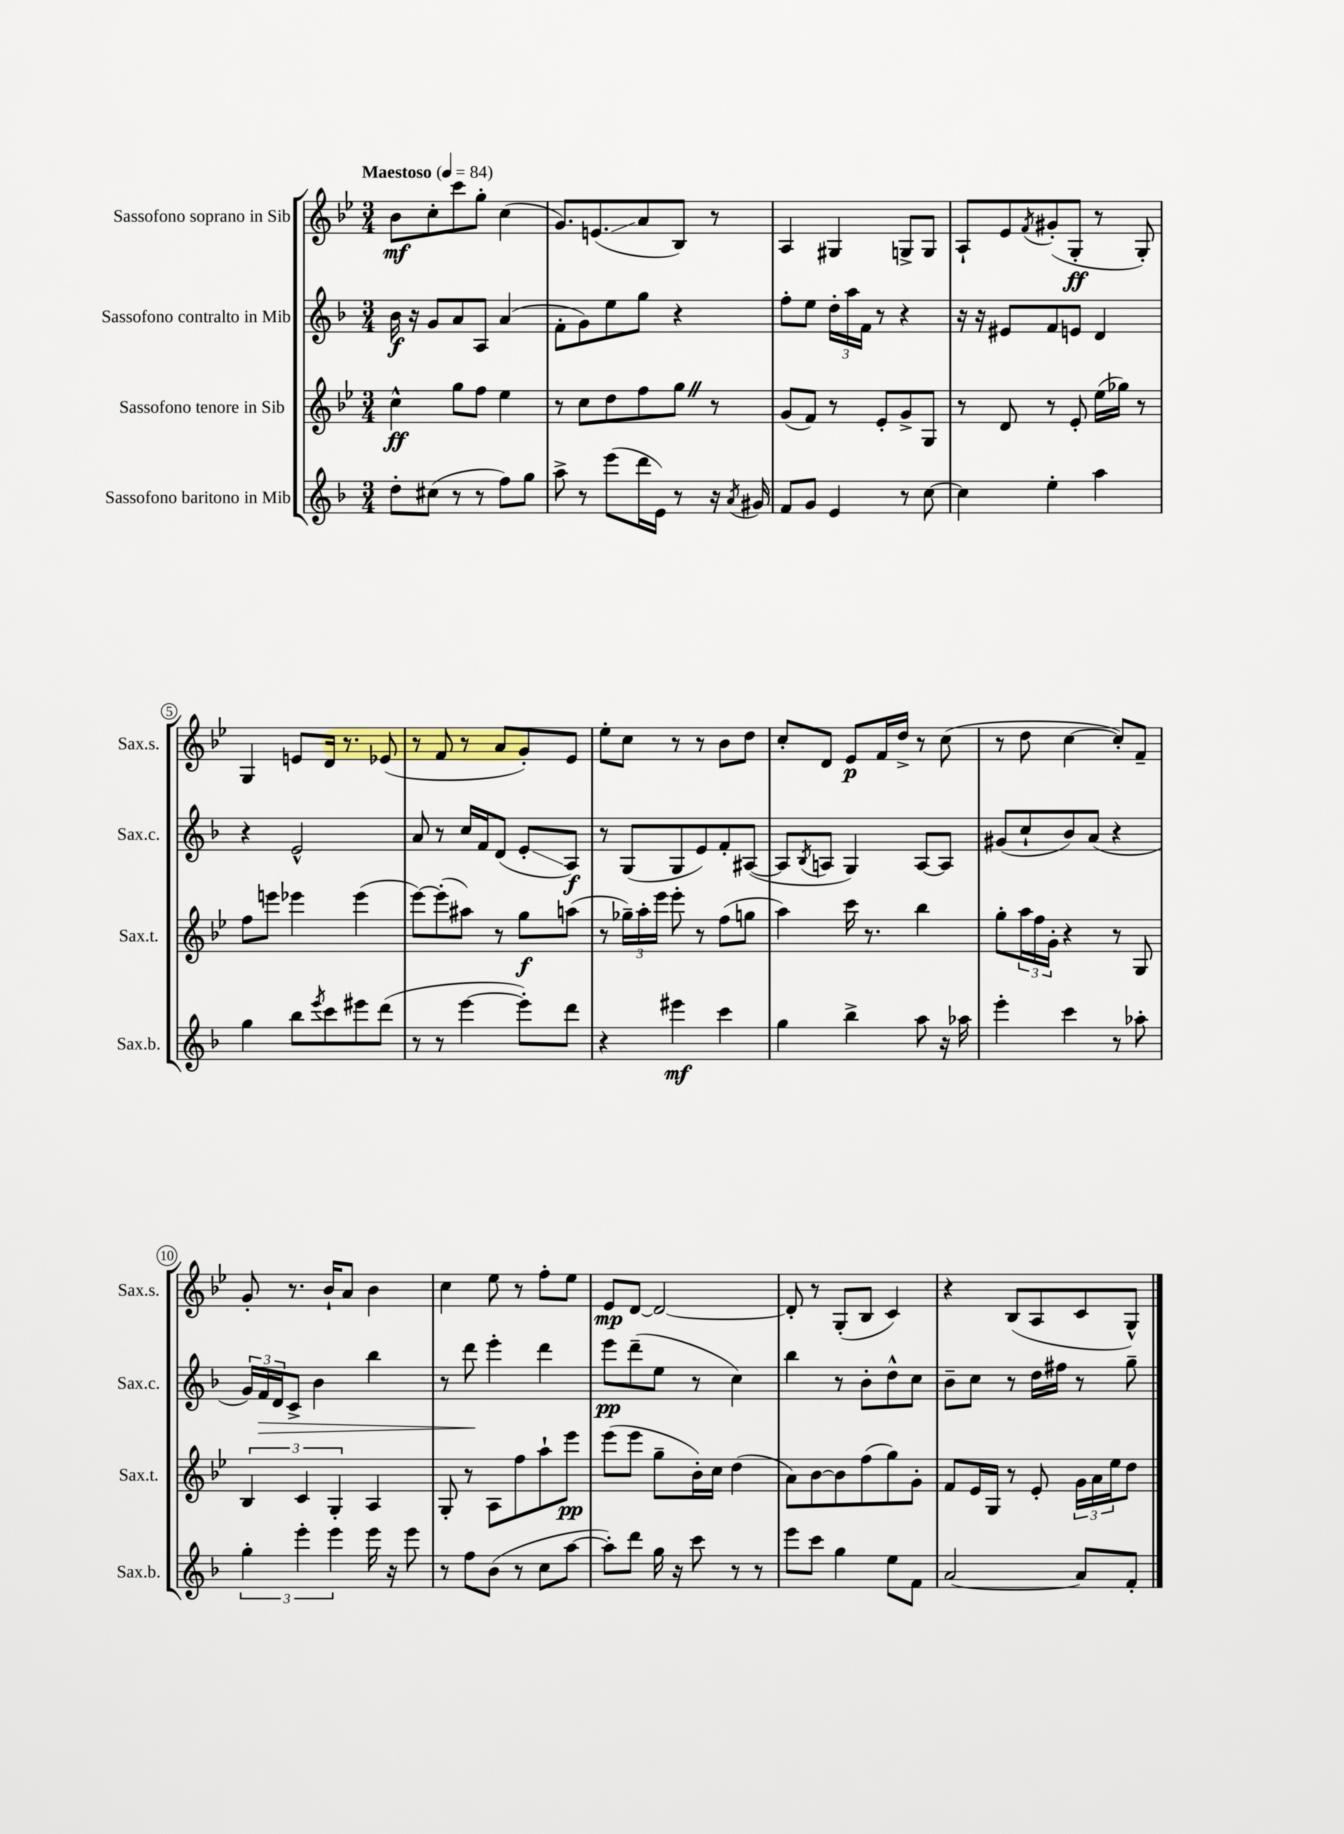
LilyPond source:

<<
\new StaffGroup <<
\new Staff = "s0" \with { instrumentName = "Sassofono soprano in Sib" shortInstrumentName = "Sax.s." } {
    \clef treble \key bes \major \numericTimeSignature \time 3/4 \tempo "Maestoso" 4 = 84
    bes'8\mf c''8-. c'''8 g''8-. c''4( |
    g'8.) e'8.\glissando( a'8 bes8) r8 |
    a4 gis4 g8-> g8 |
    a8-! ees'8 \acciaccatura { f'8 } gis'8-.( g8-.\ff r8 g8-.) |
    g4 e'8 d'16 r8. ees'8( |
    r8 f'8 r8 a'8 g'8-.) ees'8 |
    ees''8-. c''8 r8 r8 bes'8 d''8 |
    c''8-. d'8 ees'8\p f'16 d''16-> r8 c''8( |
    r8 d''8 c''4~ c''8-.) f'8-- |
    g'8-. r8. bes'16-! a'8 bes'4 |
    c''4 ees''8 r8 f''8-. ees''8 |
    ees'8\mp d'8~ d'2~ |
    d'8-. r8 g8-.( bes8 c'4) |
    r4 bes8( a8 c'8 g8-^) \bar "|." |
}
\new Staff = "s1" \with { instrumentName = "Sassofono contralto in Mib" shortInstrumentName = "Sax.c." } {
    \clef treble \key f \major \numericTimeSignature \time 3/4
    bes'16\f r16 g'8 a'8 a8 a'4( |
    f'8-. g'8) e''8 g''8 r4 |
    f''8-. e''8 \tuplet 3/2 { d''16-. a''16 f'16 } r8 r4 |
    r16 r16 eis'8 f'8 e'8 d'4 |
    r4 e'2-^ |
    a'8 r8 c''16 f'16 d'8( e'8-.\glissando a8\f) |
    r8 g8( g8 e'8) f'8-. ais8~( |
    ais8 \acciaccatura { bes8 } a8 g4) a8~ a8 |
    gis'8( c''8-! bes'8) a'8( r4 |
    \tuplet 3/2 { g'16) f'16\> d'16 } c'8-> bes'4 bes''4 |
    r8 d'''8\! e'''4-. d'''4 |
    e'''8\pp d'''8--( e''8 r8 c''4) |
    bes''4 r8 bes'8-. d''8-^ c''8 |
    bes'8-- c''8 r8 d''16 fis''16 r8 g''8-- \bar "|." |
}
\new Staff = "s2" \with { instrumentName = "Sassofono tenore in Sib" shortInstrumentName = "Sax.t." } {
    \clef treble \key bes \major \numericTimeSignature \time 3/4
    c''4-^\ff g''8 f''8 ees''4 |
    r8 c''8 d''8 f''8 g''8 \once \override BreathingSign.text = \markup { \musicglyph "scripts.caesura.straight" } \breathe r8 |
    g'8( f'8) r8 ees'8-. g'8-> g8 |
    r8 d'8 r8 ees'8-. ees''16( ges''16) r8 |
    f''8 e'''8 ees'''4 ees'''4( |
    ees'''8~) ees'''8-.( ais''8) r8 g''8\f a''8( |
    r8 \tuplet 3/2 { ges''16--) a''16-. ees'''16 } ees'''8-. r8 f''8( g''8 |
    a''4) c'''16 r8. bes''4 |
    g''8-. \tuplet 3/2 { a''16 f''16 g'16-. } r4 r8 g8 |
    \tuplet 3/2 { bes4 c'4 g4-. } a4 |
    g8-. r8 a8 f''8 a''8-! ees'''8\pp |
    ees'''8( ees'''8 g''8-- bes'16-.) c''16 d''4( |
    a'8) bes'8~ bes'8 f''8( g''8) g'8-. |
    f'8 ees'16 g16 r8 ees'8-. \tuplet 3/2 { g'16 a'16 ees''16 } d''8 \bar "|." |
}
\new Staff = "s3" \with { instrumentName = "Sassofono baritono in Mib" shortInstrumentName = "Sax.b." } {
    \clef treble \key f \major \numericTimeSignature \time 3/4
    d''8-. cis''8( r8 r8 f''8) g''8 |
    a''8-> r8 e'''8( d'''16 e'16) r8 r16 \acciaccatura { a'8 } gis'16 |
    f'8 g'8 e'4 r8 c''8~ |
    c''4 e''4-. a''4 |
    g''4 bes''8 \acciaccatura { e'''8 } c'''8 eis'''8 d'''8( |
    r8 r8 e'''4~ e'''8-.) d'''8 |
    r4 eis'''4\mf c'''4 |
    g''4 bes''4-> a''8 r16 aes''16 |
    e'''4-. c'''4 r8 aes''8-. |
    \tuplet 3/2 { g''4-. e'''4-. e'''4 } e'''16 r16 e'''8 |
    r8 f''8 bes'8( r8 c''8 a''8~ |
    a''8-.) d'''8 g''16 r16 c'''8 r8 r8 |
    e'''8 c'''8 g''4 e''8 f'8 |
    a'2~ a'8 f'8-. \bar "|." |
}
>>
>>
\layout { \context { \Score \override BarNumber.stencil = #(make-stencil-circler 0.1 0.3 ly:text-interface::print) } }
